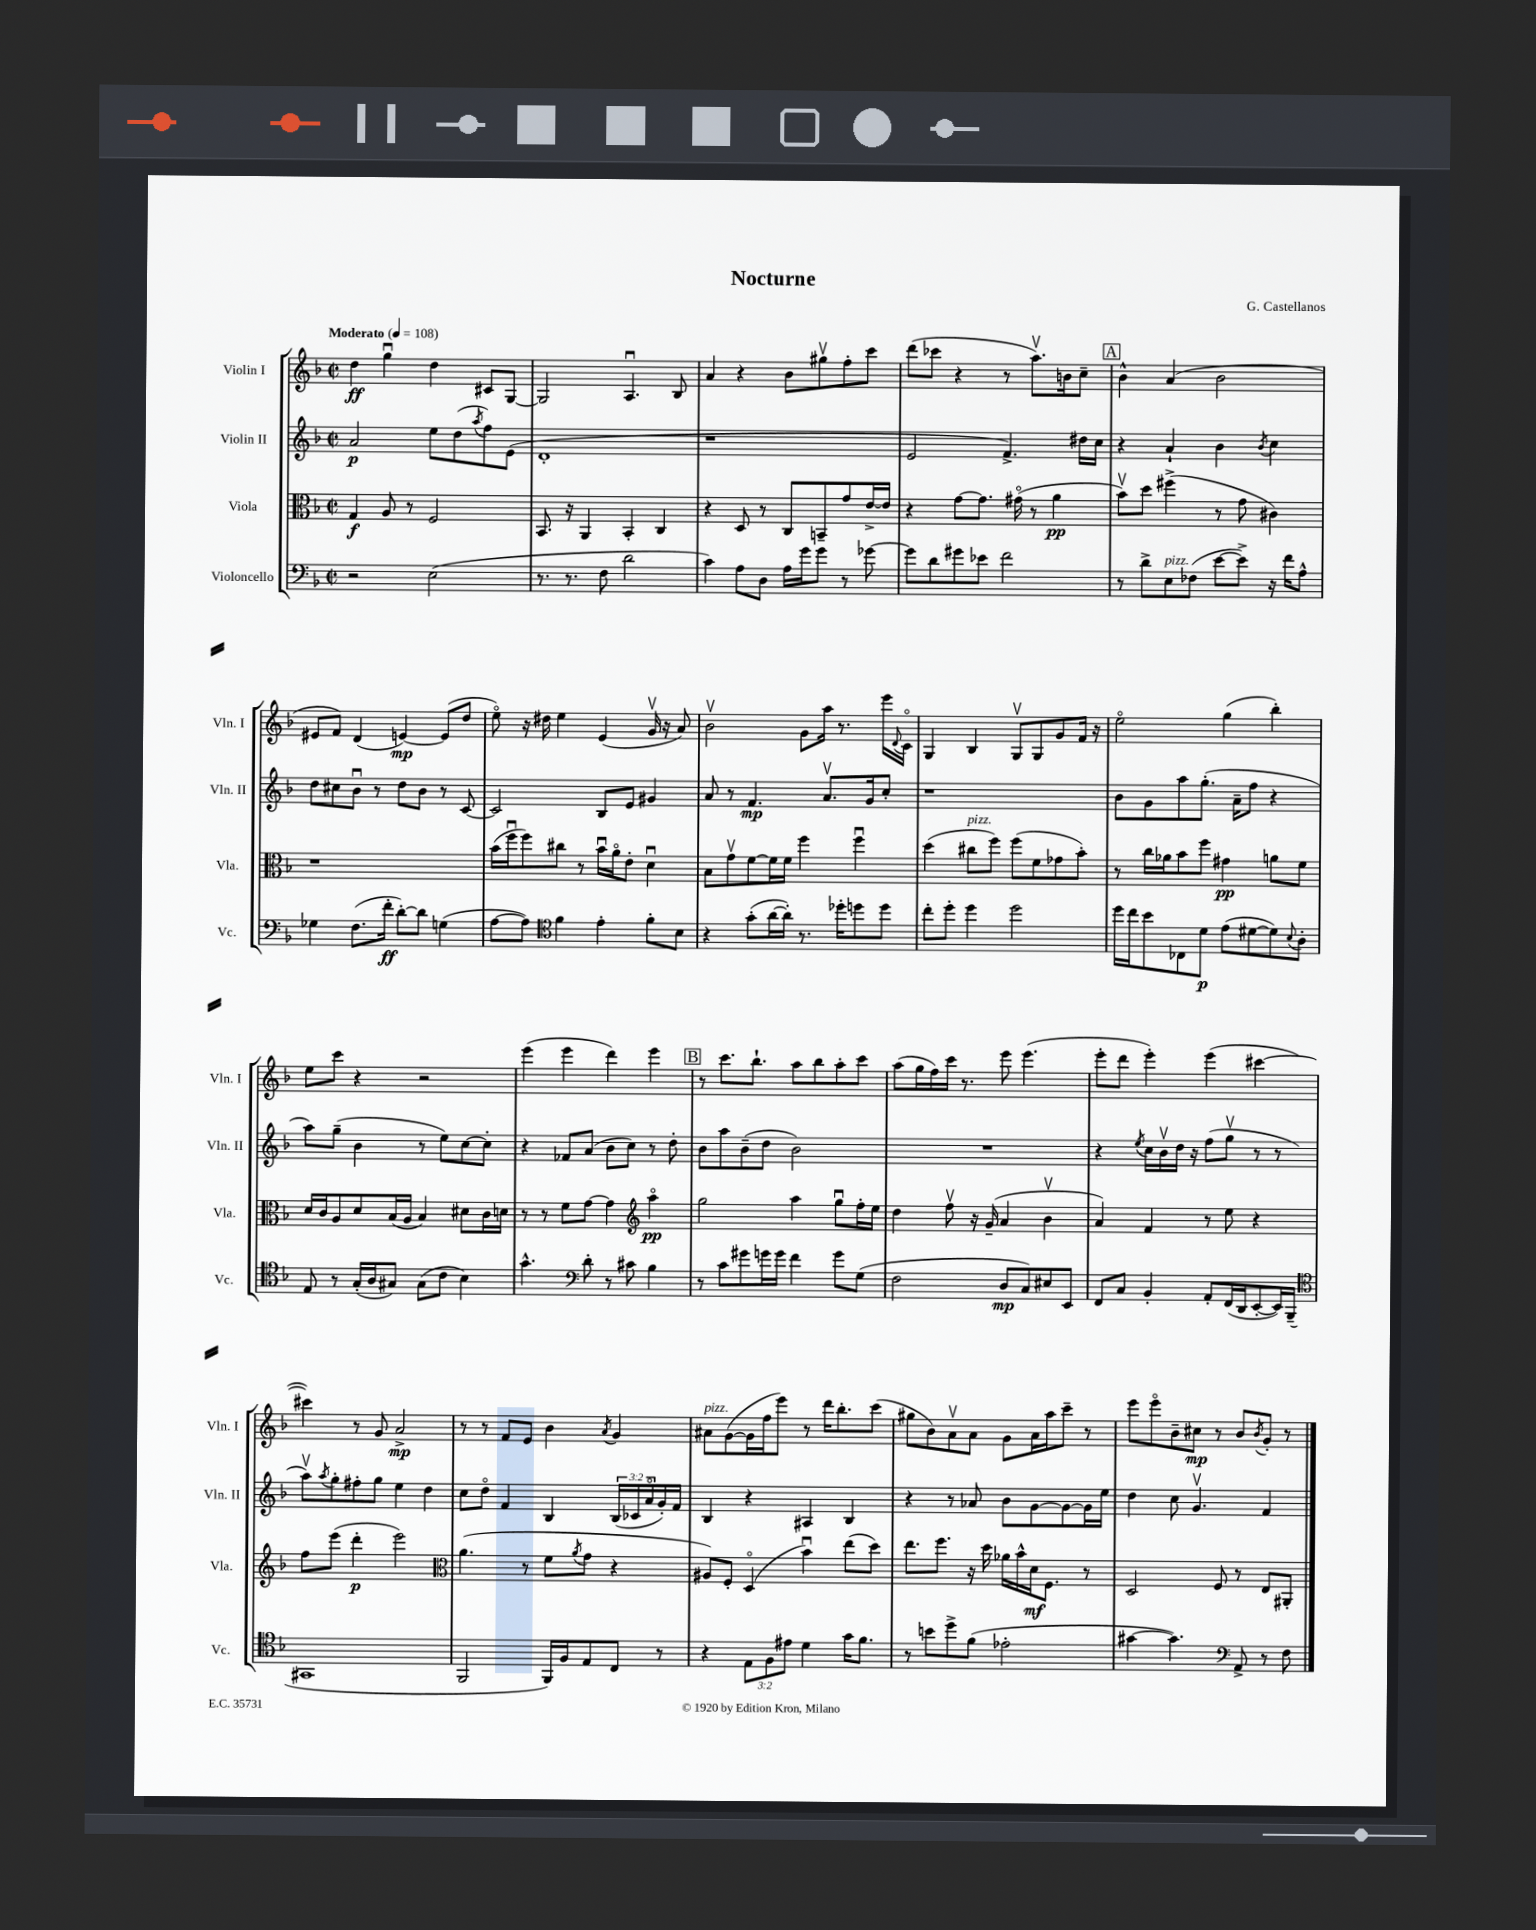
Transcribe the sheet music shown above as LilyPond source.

\header { title = "Nocturne" composer = "G. Castellanos" }
<<
\new StaffGroup <<
\new Staff = "s0" \with { instrumentName = "Violin I" shortInstrumentName = "Vln. I" } {
    \clef treble \key f \major \defaultTimeSignature \time 2/2 \tempo "Moderato" 4 = 108
    d''4\ff g''4\downbow d''4 cis'8 g8~ |
    g2 a4.\downbow bes8 |
    a'4 r4 bes'8 gis''8\upbow f''8-. c'''8 |
    d'''8( ces'''8 r4 r8 a''8.\upbow) b'16 c''8-- |
    \mark \markup { \box "A" } bes'4-^ a'4( bes'2 |
    eis'8 f'8) d'4( e'4~\mp) e'8( d''8 |
    e''8\flageolet) r16 dis''16 e''4 e'4( g'16\upbow r16 a'8) |
    bes'2\upbow g'8 a''16 r8. e'''16 \appoggiatura { d'8 } c'16\flageolet |
    g4 bes4 g8\upbow g8 g'8 f'16 r16 |
    e''2\flageolet g''4( bes''4-.) |
    e''8 c'''8 r4 r2 |
    e'''4( e'''4 d'''4) e'''4 |
    \mark \markup { \box "B" } r8 c'''8. bes''8.-! a''8 bes''8 a''8-. c'''8 |
    a''8( g''16 f''16) c'''16 r8. e'''8 e'''4.( |
    e'''8-. d'''8 e'''4-.) e'''4( cis'''4~ |
    cis'''4) r8 g'8 a'2->\mp |
    r8 r8 f'8 e'8 bes'4 \acciaccatura { a'8 } g'4 |
    ais'8^\markup { \italic "pizz." } g'8~( g'16 f''16 e'''8) r8 d'''16 bes''8.-. c'''8( |
    gis''8 bes'8) a'8\upbow a'8 g'8 a'16 a''16 c'''8-- r8 |
    e'''8 e'''8\flageolet bes'8-- cis''8\mp r8 bes'8 \acciaccatura { bes'8 } g'8-. r8 \bar "|." |
}
\new Staff = "s1" \with { instrumentName = "Violin II" shortInstrumentName = "Vln. II" } {
    \clef treble \key f \major \defaultTimeSignature \time 2/2 \override Staff.TupletNumber.text = #tuplet-number::calc-fraction-text
    a'2\p e''8 d''8( \acciaccatura { a''8 } f''8) e'8( |
    d'1-. |
    r1 |
    e'2 f'4.->) dis''16 c''16 |
    \mark \markup { \box "A" } r4 a'4-! bes'4 \acciaccatura { bes'8 } c''4 |
    d''8 cis''8 bes'8\downbow r8 d''8 bes'8 r8 c'8~ |
    c'2 bes8 e'8 gis'4 |
    a'8 r8 f'4.\mp a'8.\upbow g'16 c''8-. |
    r1 |
    bes'8 g'8 a''8 g''8.-.( a'16-- f''8 r4 |
    a''8) g''8--( bes'4 r8 e''8) c''8~ c''8-. |
    r4 fes'8 a'8( bes'8 c''8) r8 d''8-. |
    \mark \markup { \box "B" } bes'8 a''8 bes'8--( d''8 bes'2) |
    R1 |
    r4 \acciaccatura { e''8 } c''16 bes'16\upbow d''16 r16 f''8( g''8\upbow r8 r8 |
    a''8\upbow) \acciaccatura { a''8 } g''8-. fis''8-. g''8 e''4 d''4 |
    c''8 d''8\flageolet f'4 bes4 \tuplet 3/2 { bes16( ces'16 a'16\flageolet } g'16-.) f'16 |
    bes4 r4 ais4 bes4 |
    r4 r8 aes'8 bes'8 g'8~ g'8~ g'16 e''16 |
    d''4 c''8 g'4.\upbow f'4 \bar "|." |
}
\new Staff = "s2" \with { instrumentName = "Viola" shortInstrumentName = "Vla." } {
    \clef alto \key f \major \defaultTimeSignature \time 2/2
    g4\f a8 r8 f2 |
    bes,8. r16 a,4 bes,4-. c4 |
    r4 d8 r8 c8 b,8-- g'8 e'16~-> e'16 |
    r4 g'8~ g'8. gis'16\flageolet( r8 a'4\pp |
    \mark \markup { \box "A" } bes'8\upbow) d''8 fis''4->( r8 g'8 cis'4) |
    r1 |
    bes'16( f''16\downbow f''8) cis''8 r8 bes'16\downbow a'16\flageolet e'8-. d'4\downbow |
    bes8 g'8\upbow f'8~ f'16 f'16 f''4 f''4\downbow |
    d''4( cis''8^\markup { \italic "pizz." } f''8) f''8( f'8 ges'8 bes'8-.) |
    r8 c''16 aes'16 bes'8 f''8 gis'4\pp a'8 f'8 |
    d'16 c'16 a8 d'8 bes16( a16 bes4) dis'8 c'16 d'16 |
    r8 r8 f'8 g'8~ g'4 \clef treble a''4\flageolet\pp |
    \mark \markup { \box "B" } g''2 a''4 g''8\downbow f''16-. e''16 |
    d''4 f''8\upbow r16 g'16--( a'4 bes'4\upbow |
    a'4) f'4 r8 e''8 r4 |
    f''8 e'''8( d'''4-.\p e'''2) |
    \clef alto a'4.( r8 f'8 \acciaccatura { a'8 } g'8 r4 |
    ais8) f8-. d4\flageolet( bes'4\downbow) e''8( d''8) |
    e''8. f''8. r16 d''16 aes'16 bes'16-^ d'16\mf f8. r8 |
    d2 f8 r8 e8 ais,8-. \bar "|." |
}
\new Staff = "s3" \with { instrumentName = "Violoncello" shortInstrumentName = "Vc." } {
    \clef bass \key f \major \defaultTimeSignature \time 2/2 \override Staff.TupletNumber.text = #tuplet-number::calc-fraction-text
    r2 e2( |
    r8. r8. f8 d'2 |
    c'4) a8 d8 a16 g'16 g'8 r8 ges'8~ |
    ges'8 d'8 gis'8 ees'8 f'2 |
    \mark \markup { \box "A" } r8 d'8-> e8^\markup { \italic "pizz." } fes8( e'8~ e'8->) r16 f'16 a8-^ |
    ges4 f8.( f'16-.\ff d'8~-.) d'8 g4( |
    a8~ a8) \clef tenor f'4 e'4-. f'8-. bes8 |
    r4 g'8-.( a'16~ a'16-.) r8. des''16-. d''8 d''8 |
    c''8-. d''8-. d''4 d''2 |
    d''16 c''16 bes'8 ces8 d'8\p e'8( dis'8~ dis'8) \appoggiatura { bes8 } a8-. |
    e8 r8 g16-.( a16 gis8) gis8( c'8 bes4) |
    g'4.-^ \clef bass d'8-. r8 cis'8 bes4 |
    \mark \markup { \box "B" } r8 c'8 gis'8 g'16 g'16 f'4 g'8 g8( |
    f2 d8\mp c8) eis8 e,8 |
    f,8 c8 bes,4-. a,8-. f,16( d,16 e,8~-. e,16) bes,,16--( |
    \clef tenor gis,1 |
    f,2 f,16) f16 e8 c8 r8 |
    r4 \tuplet 3/2 { e8 f8 eis'8 } d'4 g'16 f'8. |
    r8 b'8 d''8-> f'8( ees'2-. |
    gis'4~ gis'4.) \clef bass a,8-> r8 f8 \bar "|." |
}
>>
>>
\layout { \context { \Score \remove "Bar_number_engraver" } }
